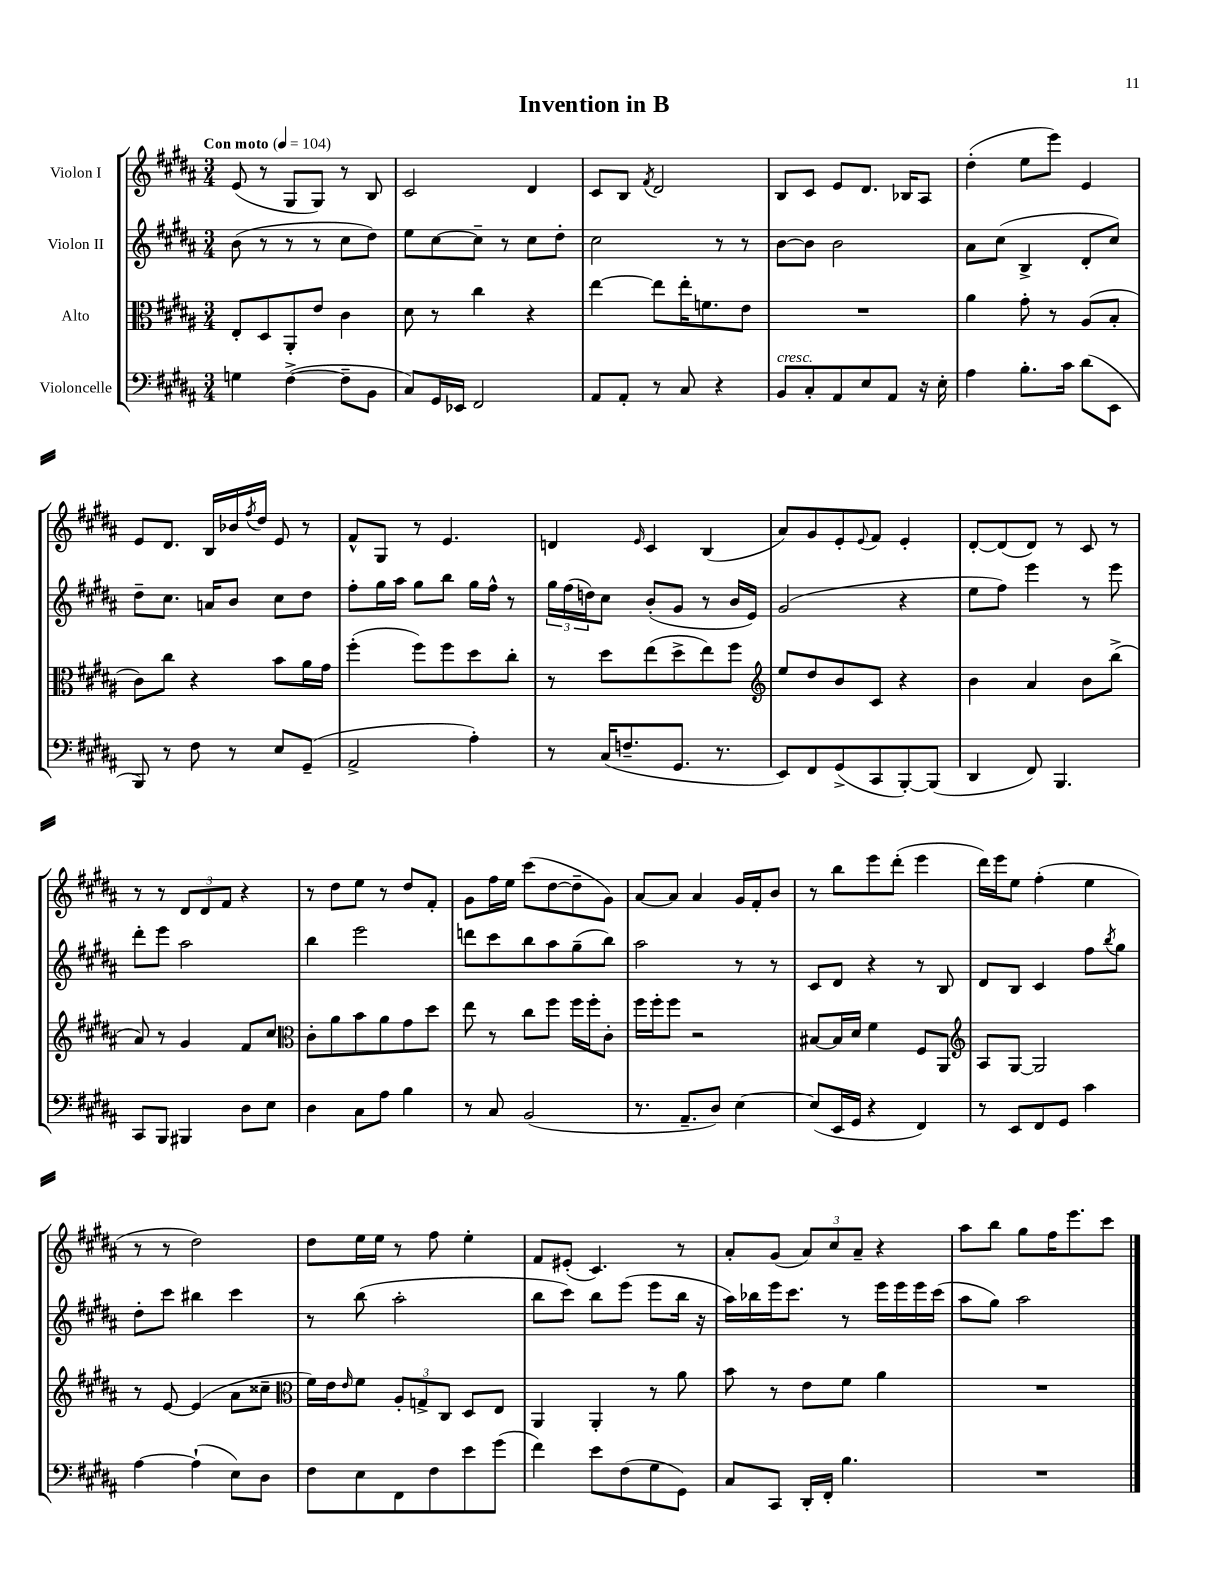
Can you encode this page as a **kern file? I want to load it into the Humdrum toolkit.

**kern	**kern	**kern	**kern
*staff4	*staff3	*staff2	*staff1
*clefF4	*clefC3	*clefG2	*clefG2
*k[f#c#g#d#a#]	*k[f#c#g#d#a#]	*k[f#c#g#d#a#]	*k[f#c#g#d#a#]
*M3/4	*M3/4	*M3/4	*M3/4
*MM104	*MM104	*MM104	*MM104
4G	8E'	(8b	(8e
.	8D#	8r	8r
([4F#^	8AA#'	8r	8G#
.	8e	8r	8G#)
8F#~]	4c#	8cc#	8r
8BB	.	8dd#)	8B
=	=	=	=
8C#)	8d#	8ee	2c#
16GG#	8r	[8cc#	.
16EE-	.	.	.
2FF#	4cc#	8cc#~]	.
.	.	8r	.
.	4r	8cc#	4d#
.	.	8dd#'	.
=	=	=	=
8AA#	[4ee	2cc#	8c#
8AA#'	.	.	8B
.	.	.	8qf#
8r	8ee]	.	2d#
8C#	16ee'	.	.
.	8.f	.	.
4r	.	8r	.
.	8e	8r	.
=	=	=	=
8BB	2.r	[8b	8B
8C#'	.	8b]	8c#
8AA#	.	2b	8e
8E	.	.	8.d#
8AA#	.	.	.
.	.	.	16B-
16r	.	.	8A#
16E'	.	.	.
=	=	=	=
4A#	4a#	8a#	(4dd#'
.	.	(8cc#	.
8.B'	8g#'	4B^	8ee
.	8r	.	8eee)
16c#	.	.	.
(8d#	(8A#	8d#'	4e
8EE	8B'	8cc#)	.
=	=	=	=
8BBB)	8c#)	8dd#~	8e
8r	8cc#	8.cc#	8.d#
8F#	4r	.	.
.	.	16a	16B
8r	.	8b	16b-
.	.	.	8qff#
.	.	.	16dd#
8E	8b	8cc#	8e
(8GG#~	16a#	8dd#	8r
.	16g#	.	.
=	=	=	=
2AA#^	(4ff#'	8ff#'	8f#^^
.	.	16gg#	8G#
.	.	16aa#	.
.	8ff#)	8gg#	8r
.	8ff#	8bb	4.e
4A#')	8dd#	16gg#	.
.	.	16ff#^^	.
.	8cc#'	8r	.
=	=	=	=
8r	8r	24gg#	4d
.	.	(24ff#	.
.	.	24dd)	.
(16C#	8dd#	8cc#	.
8.F~	.	.	.
.	.	.	16qqe
.	(8ee	(8b'	4c#
8.GG#	8dd#^	8g#	.
.	8ee)	8r	(4B
8.r	.	.	.
.	8ff#	16b	.
.	.	16e)	.
=	=	=	=
*	*clefG2	*	*
8EE)	8ee	(2g#	8a#)
8FF#	8dd#	.	8g#
(8GG#^	8b	.	8e'
.	.	.	8qqe
8CC#	8c#	.	8f#
[8BBB')	4r	4r	4e'
(8BBB]	.	.	.
=	=	=	=
4DD#	4b	8ee	[8d#'
.	.	8ff#)	(8d#]
8FF#)	4a#	4eee	8d#)
4.BBB	.	.	8r
.	8b	8r	8c#
.	(8bb^	8eee	8r
=	=	=	=
8CC#	8a#)	8ddd#'	8r
8BBB	8r	8eee	8r
4BBB#	4g#	2aa#	12d#
.	.	.	12d#
.	.	.	12f#
8D#	8f#	.	4r
8E	8cc#	.	.
=	=	=	=
*	*clefC3	*	*
4D#	8c#'	4bb	8r
.	8a#	.	8dd#
8C#	8b	2eee	8ee
8A#	8a#	.	8r
4B	8g#	.	8dd#
.	8dd#	.	8f#'
=	=	=	=
8r	8ee	8ddd	8g#
8C#	8r	8ccc#	16ff#
.	.	.	16ee
(2BB	8cc#	8bb	(8ccc#
.	8ff#	8aa#	[8dd#
.	16ff#	(8gg#~	8dd#~]
.	16ff#'	.	.
.	8c#'	8bb)	8g#)
=	=	=	=
8.r	16ff#	2aa#	[8a#
.	16ff#'	.	.
.	8ff#	.	8a#]
8.AA#~	.	.	.
.	2r	.	4a#
8D#)	.	.	.
[4E	.	8r	16g#
.	.	.	16f#'
.	.	8r	8b
=	=	=	=
(8E]	[8B#	8c#	8r
16EE	16B#]	8d#	8bb
16GG#	16d#	.	.
4r	4f#	4r	8eee
.	.	.	(8ddd#'
4FF#)	8F#	8r	4eee
.	8AA#	8B	.
=	=	=	=
*	*clefG2	*	*
8r	8A#	8d#	16ddd#)
.	.	.	16eee
8EE	[8G#	8B	8ee
8FF#	2G#]	4c#	(4ff#'
8GG#	.	.	.
4c#	.	8ff#	4ee
.	.	8qbb	.
.	.	8gg#	.
=	=	=	=
[4A#	8r	8dd#'	8r
.	[8e	8ccc#	8r
(4A#`]	(4e]	4bb#	2dd#)
8E)	8a#	4ccc#	.
8D#	8cc##~	.	.
=	=	=	=
*	*clefC3	*	*
8F#	16f#)	8r	8dd#
.	16e	.	.
.	16qqe	.	.
8E	8f#	(8bb	16ee
.	.	.	16ee
8FF#	12A#'	2aa#'	8r
.	12G^	.	.
8F#	.	.	8ff#
.	12C#	.	.
8e	8D#	.	4ee'
(8g#	8E	.	.
=	=	=	=
4f#)	4AA#	8bb	8f#
.	.	8ccc#)	(8e#'
8e	4AA#'	8bb	4.c#)
(8F#	.	(8eee	.
8G#	8r	8eee	.
8GG#)	8a#	16bb	8r
.	.	16r	.
=	=	=	=
8C#	8b	16aa#)	8a#'
.	.	16bb-	.
8CC#	8r	16eee	(8g#
.	.	8.ccc#	.
16DD#'	8e	.	12a#)
16FF#'	.	.	.
.	.	.	12cc#
4.B	8f#	8r	.
.	.	.	12a#~
.	4a#	16eee	4r
.	.	16eee	.
.	.	16eee	.
.	.	(16ccc#	.
=	=	=	=
2.r	2.r	8aa#	8aa#
.	.	8gg#)	8bb
.	.	2aa#	8gg#
.	.	.	16ff#
.	.	.	8.eee
.	.	.	8ccc#
==	==	==	==
*-	*-	*-	*-
